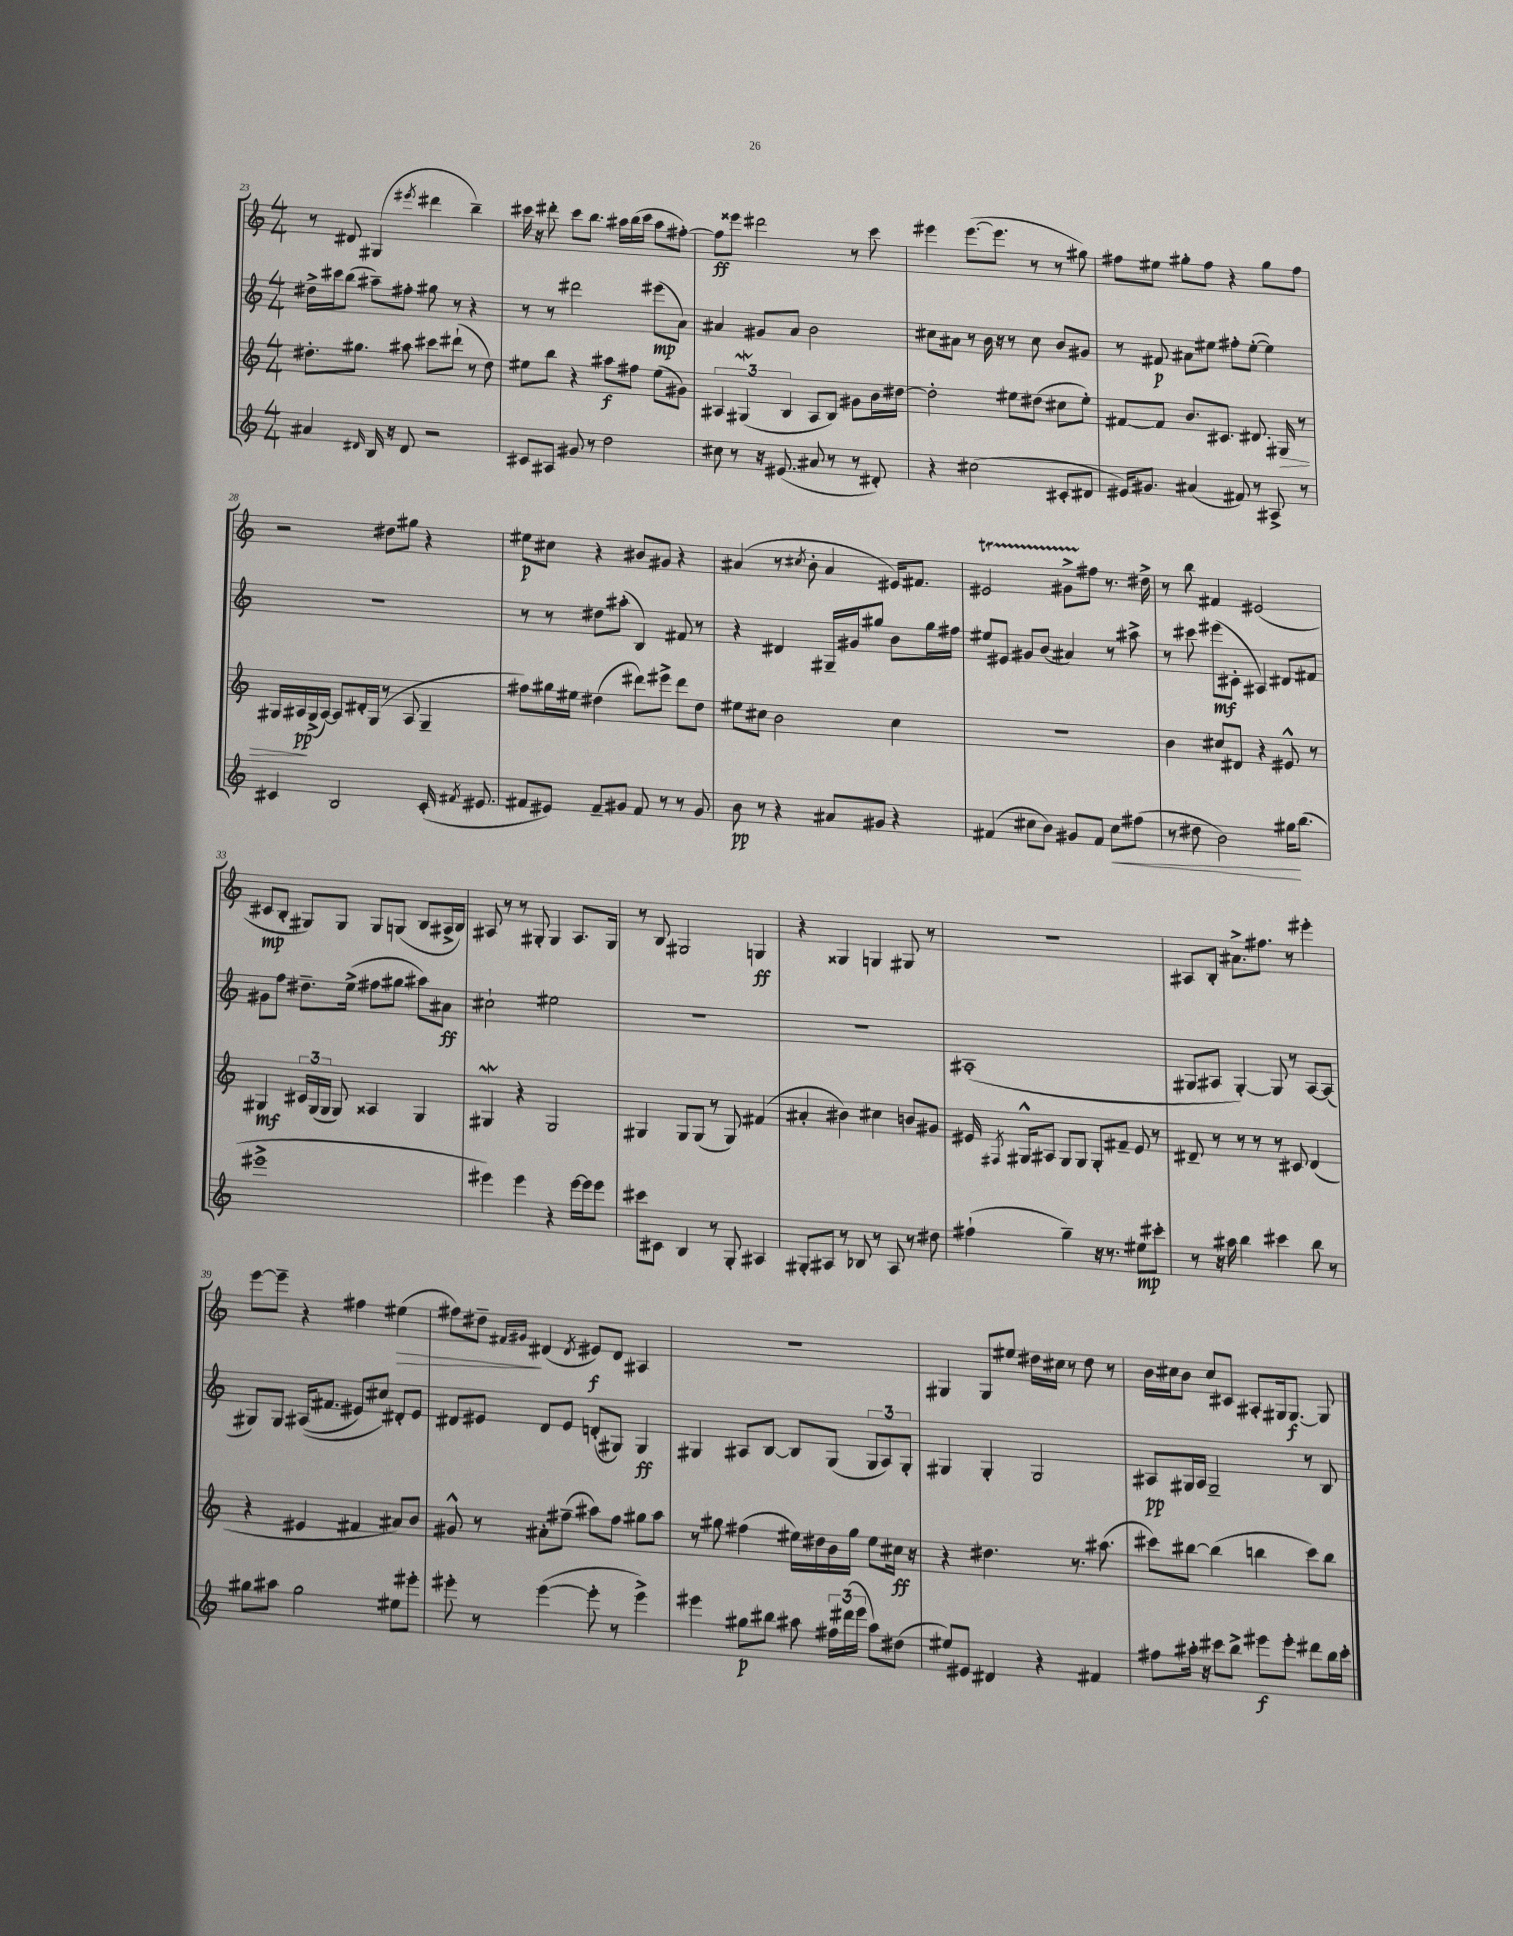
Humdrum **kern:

**kern	**dynam	**kern	**dynam	**kern	**dynam	**kern	**dynam
*part4	*part4	*part3	*part3	*part2	*part2	*part1	*part1
*staff4	*staff4	*staff3	*staff3	*staff2	*staff2	*staff1	*staff1
*clefG2	*	*clefG2	*	*clefG2	*	*clefG2	*
*k[]	*	*k[]	*	*k[]	*	*k[]	*
*M4/4	*	*M4/4	*	*M4/4	*	*M4/4	*
=23	=23	=23	=23	=23	=23	=23	=23
4a#X/	.	8.dd#X'\L	.	16dd#X^\LL	.	8r	.
.	.	.	.	16ccc#X\J	.	.	.
.	.	.	.	(8bb\J	.	8d#X/	.
.	.	8.gg#X\J	.	.	.	.	.
16qqd#X/	.	.	.	.	.	.	.
16B/	.	.	.	8aa#X~\L)	.	(4G#X/	.
16r	.	.	.	.	.	.	.
8d#/	.	8aa#X\	.	8ff#X'\J	.	.	.
.	.	.	.	.	.	8qeee#X/	.
2r	.	8ccc#X\L	.	8gg#X\	.	4ddd#X\	.
.	.	(8ddd#X`\J	.	8r	.	.	.
.	.	8r	.	4r	.	4bb~\)	.
.	.	8dd#\)	.	.	.	.	.
=24	=24	=24	=24	=24	=24	=24	=24
8c#X/L	.	8ee#X\L	.	8r	.	16ccc#X\	.
.	.	.	.	.	.	16r	.
8A#X/J	.	8bb\J	.	8r	.	8ddd#X'\	.
8g#X/	.	4r	.	2ddd#X\	.	8ccc#\L	.
8r	.	.	.	.	.	8.bb\J	.
2dd\	.	8aa#X\L	f	.	.	.	.
.	.	.	.	.	.	16aa#X\LL	.
.	.	8ff#X\J	.	.	.	(16bb\	.
.	.	.	.	.	.	16ccc#\JJ	.
.	.	(8ee#\L	.	(8eee#X\L	mp	8aa#\L	.
.	.	8g#X\J)	.	8a\J)	.	[8ff#X'\J)	.
=25	=25	=25	=25	=25	=25	=25	=25
8cc#X\	.	6A#X/	.	4a#X/	.	8ff#\L]	ff
8r	.	.	.	.	.	8eee##X\J	.
.	.	(6G#XW/	.	.	.	.	.
16r	.	.	.	8g#X/L	.	2ddd#X\	.
(8.e#X/	.	.	.	.	.	.	.
.	.	6B/	.	.	.	.	.
.	.	.	.	8a#/J	.	.	.
8a#X/	.	8A#/L	.	2b\	.	.	.
8r	.	8B/J)	.	.	.	.	.
8r	.	8g#X\L	.	.	.	8r	.
8d#X'/)	.	16b\L	.	.	.	8ccc\	.
.	.	[16dd#X\JJ	.	.	.	.	.
=26	=26	=26	=26	=26	=26	=26	=26
4r	.	2dd#'\]	.	8cc#X\L	.	4eee#X\	.
.	.	.	.	8a#X\J	.	.	.
(2cc#X\	.	.	.	8r	.	([8.eee#\L	.
.	.	.	.	16b\	.	.	.
.	.	.	.	16r	.	8.eee#\J]	.
.	.	8ee#X\L	.	8r	.	.	.
.	.	(8dd#X\J	.	8cc#\	.	8r	.
8c#X'/L	.	8cc#X\L	.	8b/L	.	8r	.
8d#X/J	.	8ee#'\J)	.	8g#X/J	.	8gg#X\)	.
=27	=27	=27	=27	=27	=27	=27	=27
16e#X/KL)	.	[8f#X/L	.	8r	.	8ff#X\L	.
8.g#X/J	.	.	.	.	.	.	.
.	.	8f#/J]	.	8f#X/	p	8ee#X\J	.
(4a#X/	.	8.b/L	.	8a#X\L	.	8gg#X'\L	.
.	.	.	.	8ee#X\J	.	8ff#\J	.
.	.	8.c#X/J	.	.	.	.	.
8f#X/)	.	.	.	8ff#X'\L	.	4r	.
8r	.	8.d#X/	.	([8ee#'\J	.	.	.
8A#X^/	.	.	.	4ee#\])	.	8gg#\L	.
!	!	!	!LO:HP:b	!	!	!	!
.	.	16G#X/	>	.	.	.	.
8r	.	8r	.	.	.	8ff#\J	.
!!LO:LB:g=z
=28	=28	=28	=28	=28	=28	=28	=28
4c#X/	.	16G#X/LL	.	1r	.	2r	.
.	.	16A#X/	pp	.	.	.	.
.	.	(16G#^/	]	.	.	.	.
.	.	[16A#/JJ)	.	.	.	.	.
2B/	.	8A#/L]	.	.	.	.	.
.	.	16d#X'/L	.	.	.	.	.
.	.	(16G#/JJ	.	.	.	.	.
.	.	8r	.	.	.	8dd#X\L	.
.	.	8A#/	.	.	.	8gg#X\J	.
(16c#'/	.	4G#~/	.	.	.	4r	.
8qf#X/	.	.	.	.	.	.	.
8.e#X/	.	.	.	.	.	.	.
=29	=29	=29	=29	=29	=29	=29	=29
8f#X/L	.	8ff#X\L)	.	8r	.	8ee#X\L	p
8e#X/J)	.	16gg#X\L	.	8r	.	8cc#X\J	.
.	.	16ee#X\JJ	.	.	.	.	.
8f#~/L	.	(4dd#X\	.	8dd#X\L	.	4r	.
8g#X/J	.	.	.	(8aa#X'\J	.	.	.
8f#/	.	8ddd#X\L)	.	4B/)	.	8b#X/L	.
8r	.	8eee#X^\J	.	.	.	8g#X/J	.
8r	.	8ddd#\L	.	8f#X/	.	4r	.
8g#/	.	8dd#\J	.	8r	.	.	.
=30	=30	=30	=30	=30	=30	=30	=30
8b\	pp	8ee#X\L	.	4r	.	(4a#X/	.
8r	.	8cc#X\J	.	.	.	.	.
4r	.	2b\	.	4d#X/	.	8r	.
.	.	.	.	.	.	8qcc#X/	.
.	.	.	.	.	.	8b'\	.
8a#X/L	.	.	.	16G#X~/LL	.	4a#/	.
.	.	.	.	16g#X/J	.	.	.
8g#X/J	.	.	.	8gg#X/J	.	.	.
4r	.	4cc#\	.	8b\L	.	16e#X/KL)	.
.	.	.	.	.	.	8.f#X/J	.
.	.	.	.	16gg#\L	.	.	.
.	.	.	.	16ff#X\JJ	.	.	.
=31	=31	=31	=31	=31	=31	=31	=31
(4f#X/	.	1r	.	8ee#X/L	.	2e#Xt/	.
.	.	.	.	8e#X/J	.	.	.
8cc#X\L	.	.	.	8g#X/L	.	.	.
8b\J)	.	.	.	(8b/J	.	.	.
8g#X/L	.	.	.	4a#X/)	.	8g#XTTT^\L	.
8f#/J	.	.	.	.	.	8ff#X\J	.
!	!LO:HP:b	!	!	!	!	!	!
8cc#\L	<	.	.	8r	.	8.r	.
(8ff#X\J	.	.	.	8aa#X^\	.	.	.
.	.	.	.	.	.	16dd#X^\	.
=32	=32	=32	=32	=32	=32	=32	=32
8r	.	4b\	.	8r	.	8r	.
8dd#X\	.	.	.	8ccc#X\	.	8bb\	.
2b\)	.	8cc#X/L	.	(8eee#X\L	mf	4f#X/	.
.	.	8d#X/J	.	8c#X'\J	.	.	.
.	.	4r	.	4A#X/)	.	(2e#X/	.
16gg#X\KL	.	8e#X^^/	.	8d#X/L	.	.	.
(8.bb\J	[	.	.	.	.	.	.
.	.	8r	.	8f#X/J	.	.	.
!!LO:LB:g=z
=33	=33	=33	=33	=33	=33	=33	=33
1eee#X^	.	4G#X/	mf	8g#X\L	.	8c#X/L	mp
.	.	.	.	8ff\J	.	8B'/J	.
.	.	24c#X/LL	.	8.dd#X~\L	.	8G#X/L)	.
.	.	(24G#/	.	.	.	.	.
.	.	24G#/JJ	.	.	.	.	.
.	.	8G#/)	.	.	.	8G#/J	.
.	.	.	.	(16ee^\Jk	.	.	.
.	.	4A##X/	.	8ff#X\L	.	8G#/L	.
.	.	.	.	8gg#X\J	.	(8Gn/J	.
.	.	4G#/	.	8aa#X\L)	.	8B/L	.
.	.	.	.	8a#X\J	ff	16A#X^/L	.
.	.	.	.	.	.	16B/JJ)	.
=34	=34	=34	=34	=34	=34	=34	=34
4eee#X\)	.	4G#XW/	.	2cc#X`\	.	8A#X/	.
.	.	.	.	.	.	8r	.
4eee#\	.	4r	.	.	.	8r	.
.	.	.	.	.	.	8G#X'/	.
4r	.	2G#/	.	2ee#X\	.	4G#/	.
[16eee#\LL	.	.	.	.	.	8.A#/L	.
16eee#\J]	.	.	.	.	.	.	.
8eee#\J	.	.	.	.	.	.	.
.	.	.	.	.	.	16G#/Jk	.
=35	=35	=35	=35	=35	=35	=35	=35
8ccc#X\L	.	4G#X/	.	1r	.	8r	.
8c#X\J	.	.	.	.	.	8B/	.
4B/	.	8G#/L	.	.	.	2G#X/	.
.	.	(8G#/J	.	.	.	.	.
8r	.	8r	.	.	.	.	.
8G'/	.	8G#/)	.	.	.	.	.
4A#X/	.	(4f#X/	.	.	.	4Gn/	ff
=36	=36	=36	=36	=36	=36	=36	=36
8G#X'/L	.	4a#X'/	.	1r	.	4r	.
8A#X/J	.	.	.	.	.	.	.
8r	.	4b#X\)	.	.	.	4G##X/	.
8B-X/	.	.	.	.	.	.	.
8r	.	4cc#X\	.	.	.	4Gn/	.
8A#/	.	.	.	.	.	.	.
8r	.	8bn/L	.	.	.	8G#X/	.
8dd#X\	.	8g#X/J	.	.	.	8r	.
=37	=37	=37	=37	=37	=37	=37	=37
(4ff#X`\	.	16e#X/	.	(1A#X'	.	1r	.
.	.	8qF#X/	.	.	.	.	.
.	.	16G#X^^/KL	.	.	.	.	.
.	.	8A#X/J	.	.	.	.	.
4gg~\)	.	8G#/L	.	.	.	.	.
.	.	8G#/J	.	.	.	.	.
16r	.	8G#'/L	.	.	.	.	.
8.r	.	.	.	.	.	.	.
.	.	8f#X~/J	.	.	.	.	.
8ee#X\L	mp	8e#/	.	.	.	.	.
8ccc#X'\J	.	8r	.	.	.	.	.
=38	=38	=38	=38	=38	=38	=38	=38
8r	.	8d#X~/	.	8G#X/L	.	8A#X/L	.
16r	.	8r	.	8A#X/J	.	8B'/J	.
16aa#X\	.	.	.	.	.	.	.
4bb\	.	8r	.	[4G#'/)	.	8.a#X^\L	.
.	.	8r	.	.	.	.	.
.	.	.	.	.	.	8.ff#X\J	.
4ccc#X\	.	8r	.	8G#/]	.	.	.
.	.	8c#X/	.	8r	.	8r	.
8bb\	.	(4d#/	.	[8A#/L	.	4eee#X'\	.
8r	.	.	.	(8A#/J]	.	.	.
!!LO:LB:g=z
=39	=39	=39	=39	=39	=39	=39	=39
8gg#X\L	.	4r	.	8G#X/L)	.	[8eee\L	.
8aa#X\J	.	.	.	8G#/J	.	8eee~\J]	.
2gg#\	.	4e#X/	.	((16A#X/KL	.	4r	.
.	.	.	.	8.f#X/J	.	.	.
.	.	4f#X/	.	8e#X/L)	.	4ff#X\	.
.	.	.	.	8cc#X/J)	.	.	.
!	!	!	!	!	!	!	!LO:HP:b
8ee#X\L	.	8a#X/L)	.	8d#X'/L	.	(4ee#X\	>
8eee#X'\J	.	8b/J	.	8e#/J	.	.	.
=40	=40	=40	=40	=40	=40	=40	=40
8eee#X'\	.	8g#X^^/	.	8d#X/L	.	8ff#X\L)	.
8r	.	8r	.	8e#X/J	.	8dd#X~\J	.
.	.	.	.	.	.	16qqf#X/LL	.
.	.	.	.	.	.	16qqg#X/JJ	.
([4eee#\	.	8a#X'\L	.	8d#/L	.	(4d#X/	]
.	.	(8ff#X~\J	.	8e#/J	.	.	.
.	.	.	.	.	.	8qd#/	.
8eee#'\]	.	8aa#X\L)	.	(8dn'/L	.	8e#X/L)	f
8r	.	8ff#\J	.	8G#X/J)	.	8d#/J	.
4eee#^\)	.	8gg#X\L	.	4G#/	ff	4A#X/	.
.	.	8aa#\J	.	.	.	.	.
=41	=41	=41	=41	=41	=41	=41	=41
4eee#X\	.	8r	.	4G#X/	.	1r	.
.	.	8gg#X\	.	.	.	.	.
8gg#X\L	p	(4ff#X\	.	8A#X/L	.	.	.
8bb#X\J	.	.	.	[8B/J	.	.	.
8aa#X\	.	16ee#X\LL)	.	8B/L]	.	.	.
.	.	16dd#X\	.	.	.	.	.
24ff#X\LL	.	16b\	.	(8G#/J	.	.	.
(24ddd#X\	.	.	.	.	.	.	.
.	.	16gg#\JJ	.	.	.	.	.
24eee#\JJ	.	.	.	.	.	.	.
8aa#\L)	.	8ee#\L	.	12G#/L	.	.	.
.	.	.	.	12A#/)	.	.	.
(8dd#X\J	.	16cc#X\Jk	ff	.	.	.	.
.	.	.	.	12G#'/J	.	.	.
.	.	16r	.	.	.	.	.
=42	=42	=42	=42	=42	=42	=42	=42
8ee#X/L)	.	4r	.	4G#X/	.	4G#X/	.
8e#X/J	.	.	.	.	.	.	.
4d#X/	.	4.dd#X\	.	4G#'/	.	8G#/L	.
.	.	.	.	.	.	8ee#X/J	.
4r	.	.	.	2G#/	.	16dd#X\LL	.
.	.	.	.	.	.	16cc#X\JJ	.
.	.	8.r	.	.	.	8r	.
4f#X/	.	.	.	.	.	8dd#\	.
.	.	(8.aa#X\	.	.	.	.	.
.	.	.	.	.	.	8r	.
=43	=43	=43	=43	=43	=43	=43	=43
8ff#X\L	.	8ccc#X\L)	.	8A#X/L	pp	16b\LL	.
.	.	.	.	.	.	16cc#X\J	.
16aa#X'\Jk	.	[8bb#X\J	.	16G#X/L	.	8b\J	.
16r	.	.	.	16A#/JJ	.	.	.
8ccc#X\L	.	(4bb#\]	.	2G#~/	.	8cc#/L	.
8bb^\J	.	.	.	.	.	8c#X/J	.
8eee#X\L	f	4bbn\	.	.	.	8A#X'/L	.
8eee#'\J	.	.	.	.	.	16G#X/k	.
.	.	.	.	.	.	[8.G#/J	f
8ddd#X\L	.	8ccc#\L)	.	8r	.	.	.
16bb\L	.	8bb\J	.	8B/	.	8G#/]	.
16ccc#'\JJ	.	.	.	.	.	.	.
==	==	==	==	==	==	==	==
*-	*-	*-	*-	*-	*-	*-	*-
